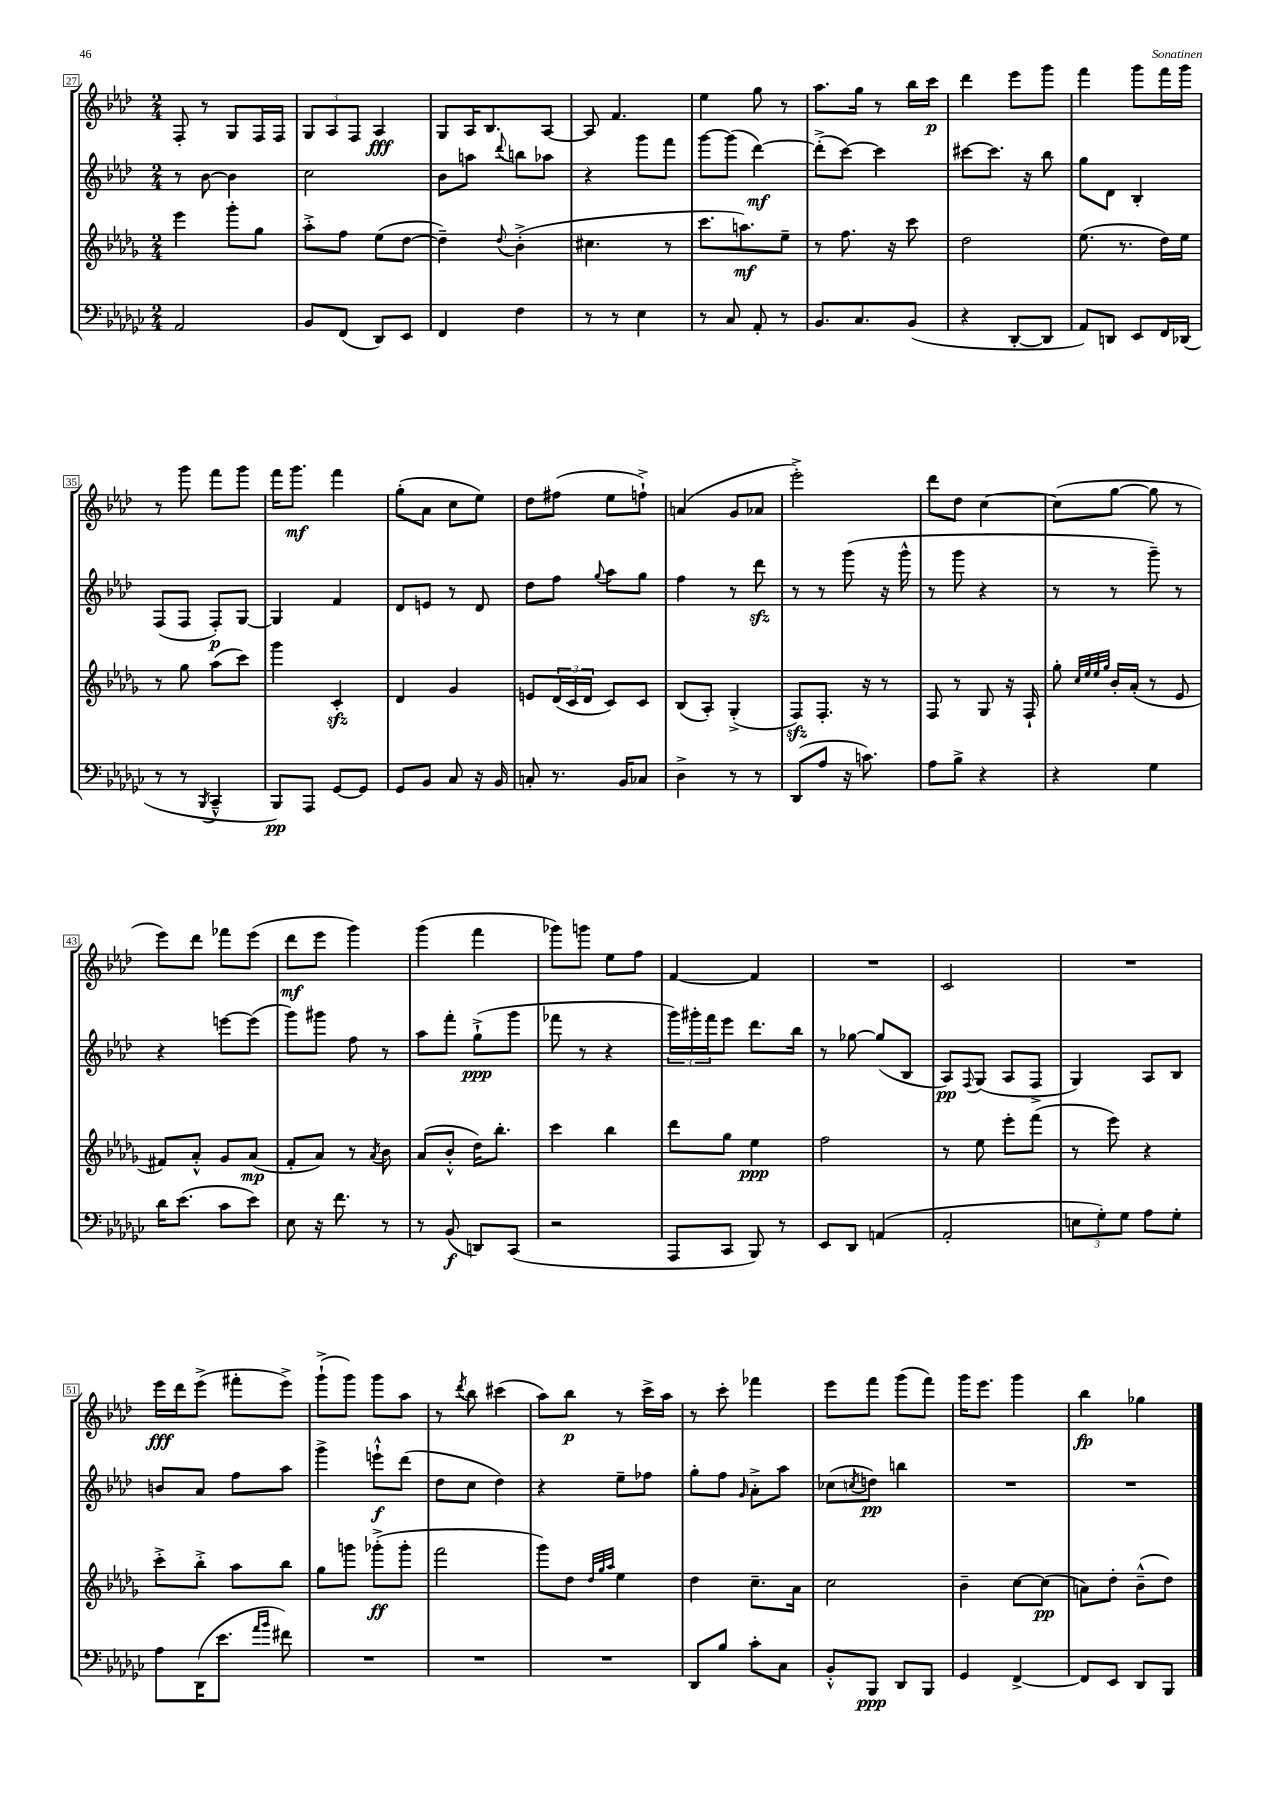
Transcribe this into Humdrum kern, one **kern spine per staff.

**kern	**kern	**kern	**kern
*staff4	*staff3	*staff2	*staff1
*clefF4	*clefG2	*clefG2	*clefG2
*k[b-e-a-d-g-c-]	*k[b-e-a-d-g-]	*k[b-e-a-d-]	*k[b-e-a-d-]
*M2/4	*M2/4	*M2/4	*M2/4
2AA-	4eee-	8r	8F'
.	.	[8b-	8r
.	8ggg-'	4b-]	8G
.	8gg-	.	16F
.	.	.	16F
=	=	=	=
8BB-	8aa-'^	2cc	12G
.	.	.	12A-
(8FF	8ff	.	.
.	.	.	12F
8DD-)	(8ee-	.	4A-
8EE-	[8dd-	.	.
=	=	=	=
4FF	4dd-~])	8b-	8G
.	.	8aa	16A-
.	.	.	8.B-
.	8qqdd-	8qqddd-	.
4F	(4b-'^	8bb	.
.	.	8aa-	[8A-
=	=	=	=
8r	4.cc#	4r	8A-]
8r	.	.	4.f
4E-	.	8ggg	.
.	8r	8fff	.
=	=	=	=
8r	8.ccc	[8ggg	4ee-
8C-	.	(8ggg]	.
.	8.aa)	.	.
8AA-'	.	[4ddd-)	8gg
8r	8ee-~	.	8r
=	=	=	=
8.BB-	8r	(8ddd-'^]	8.aa-
.	8.ff	[8ccc)	.
8.C-	.	.	16gg
.	.	4ccc]	8r
.	16r	.	.
(8BB-	8ccc	.	16bb-
.	.	.	16ccc
=	=	=	=
4r	2dd-	[8ccc#	4ddd-
.	.	8.ccc#]	.
[8DD-'	.	.	8eee-
.	.	16r	.
8DD-]	.	8bb-	8ggg
=	=	=	=
8AA-)	(8.ee-	8gg	4fff
8DD	.	8d-	.
.	8.r	.	.
8EE-	.	4B-'	8ggg
16FF	16dd-)	.	16fff
(16DD-	16ee-	.	16ggg
=	=	=	=
8r	8r	(8F	8r
8r	8gg-	8F	8ggg
8qBBB-	.	.	.
4CC-~^^	(8aa-	8F')	8fff
.	8ccc)	[8G	8ggg
=	=	=	=
8BBB-)	4ggg-	4G]	16fff
.	.	.	8.ggg
8AAA-	.	.	.
[8GG-	4c'	4f	4fff
8GG-]	.	.	.
=	=	=	=
8GG-	4d-	8d-	(8gg'
8BB-	.	8e	8a-
8C-	4g-	8r	8cc
16r	.	8d-	8ee-)
16BB-	.	.	.
=	=	=	=
8C'	8e	8dd-	8dd-
8.r	(24d-	8ff	(8ff#
.	24c	.	.
.	24d-	.	.
.	.	8qqgg	.
.	8c)	8aa-	8ee-
16BB-	.	.	.
8C-	8c	8gg	8ff`^)
=	=	=	=
4D-^	(8B-	4ff	(4a
.	8A-')	.	.
8r	(4G-'^	8r	8g
8r	.	8ddd-	8a-
=	=	=	=
(8DD-	8F)	8r	2eee-'^)
8A-	8.F'	8r	.
16r	.	(8ggg	.
8.c)	16r	.	.
.	8r	16r	.
.	.	16ggg^^	.
=	=	=	=
8A-	8F	8r	8ddd-
8B-^	8r	8ggg	8dd-
4r	8G-	4r	[4cc
.	16r	.	.
.	16F`	.	.
=	=	=	=
4r	8gg-'	8r	(8cc]
.	32qqcc	.	.
.	32qqee-	.	.
.	32qqee-	.	.
.	32qqgg-	.	.
.	16b-'	8r	[8gg
.	(16a-'	.	.
4G-	8r	8ggg~)	8gg]
.	8e-	8r	8r
=	=	=	=
16d-	8f#)	4r	8eee-)
(8.e-	.	.	.
.	8a-'^^	.	8ddd-
8c-	8g-	[8eee	8fff-
8e-)	(8a-	(8eee]	(8eee-
=	=	=	=
8E-	8f'	8ggg)	8ddd-
16r	8a-)	8ggg#	8eee-
8.f	.	.	.
.	8r	8ff	4ggg)
.	8qa-	.	.
8r	8b-	8r	.
=	=	=	=
8r	(8a-	8aa-	(4ggg
(8BB-	8b-'^^	8fff'	.
8DD)	16dd-)	(8gg`^	4fff
.	8.bb-'	.	.
(8CC-	.	8ggg	.
=	=	=	=
2r	4ccc	8fff-	8ggg-)
.	.	8r	8ggg
.	4bb-	4r	8ee-
.	.	.	8ff
=	=	=	=
8AAA-	8ddd-	24ggg)	[4f
.	.	24ggg#'	.
.	.	24fff	.
8CC-	8gg-	8eee-	.
8BBB-)	4ee-	8.ddd-	4f]
8r	.	.	.
.	.	16bb-	.
=	=	=	=
8EE-	2ff	8r	2r
8DD-	.	[8gg-	.
(4AA	.	(8gg-]	.
.	.	8B-	.
=	=	=	=
2AA-'	8r	8A-)	2c
.	.	8qqF	.
.	8ee-	(8G	.
.	8eee-'	8A-	.
.	(8fff	8F^	.
=	=	=	=
12E	8r	4G)	2r
12G-')	.	.	.
.	8eee-)	.	.
12G-	.	.	.
8A-	4r	8A-	.
8G-'	.	8B-	.
=	=	=	=
8A-	8ccc'^	8b	16eee-
.	.	.	16ddd-
(16DD-	8bb-'^	8a-	(8eee-^
8.e-	.	.	.
.	8aa-	8ff	8fff#'
16qqa-	.	.	.
16qqb-	.	.	.
8f#)	8bb-	8aa-	8eee-^)
=	=	=	=
2r	8gg-	4ggg^	(8ggg`^
.	8ggg	.	8ggg)
.	(8ggg-'^	8eee`^^	8ggg
.	8ggg-'	(8ddd-	8aa-
=	=	=	=
2r	2fff	8dd-	8r
.	.	.	8qddd-
.	.	8cc	8bb-
.	.	4dd-)	(4ccc#
=	=	=	=
2r	8ggg-)	4r	8aa-)
.	8dd-	.	8bb-
.	32qqdd-	.	.
.	32qqgg-	.	.
.	32qqaa-	.	.
.	4ee-	8ee-~	8r
.	.	8ff-	16ccc^
.	.	.	16aa-
=	=	=	=
8DD-	4dd-	8gg'	8r
8B-	.	8ff	8ccc'
.	.	16qqg	.
8c-'	8.cc~	8a-'^	4fff-
8C-	.	8aa-	.
.	16a-	.	.
=	=	=	=
8BB-'^^	2cc	(8cc-	8eee-
.	.	8qcc	.
8BBB-	.	8dd)	8fff
8DD-	.	4bb	(8ggg
8BBB-	.	.	8fff)
=	=	=	=
4GG-	4b-~	2r	16ggg
.	.	.	8.eee-
[4FF^	[8cc	.	4ggg
.	(8cc]	.	.
=	=	=	=
8FF]	8a)	2r	4bb-
8EE-	8dd-'	.	.
8DD-	(8b-~^^	.	4gg-
8BBB-	8dd-)	.	.
==	==	==	==
*-	*-	*-	*-
